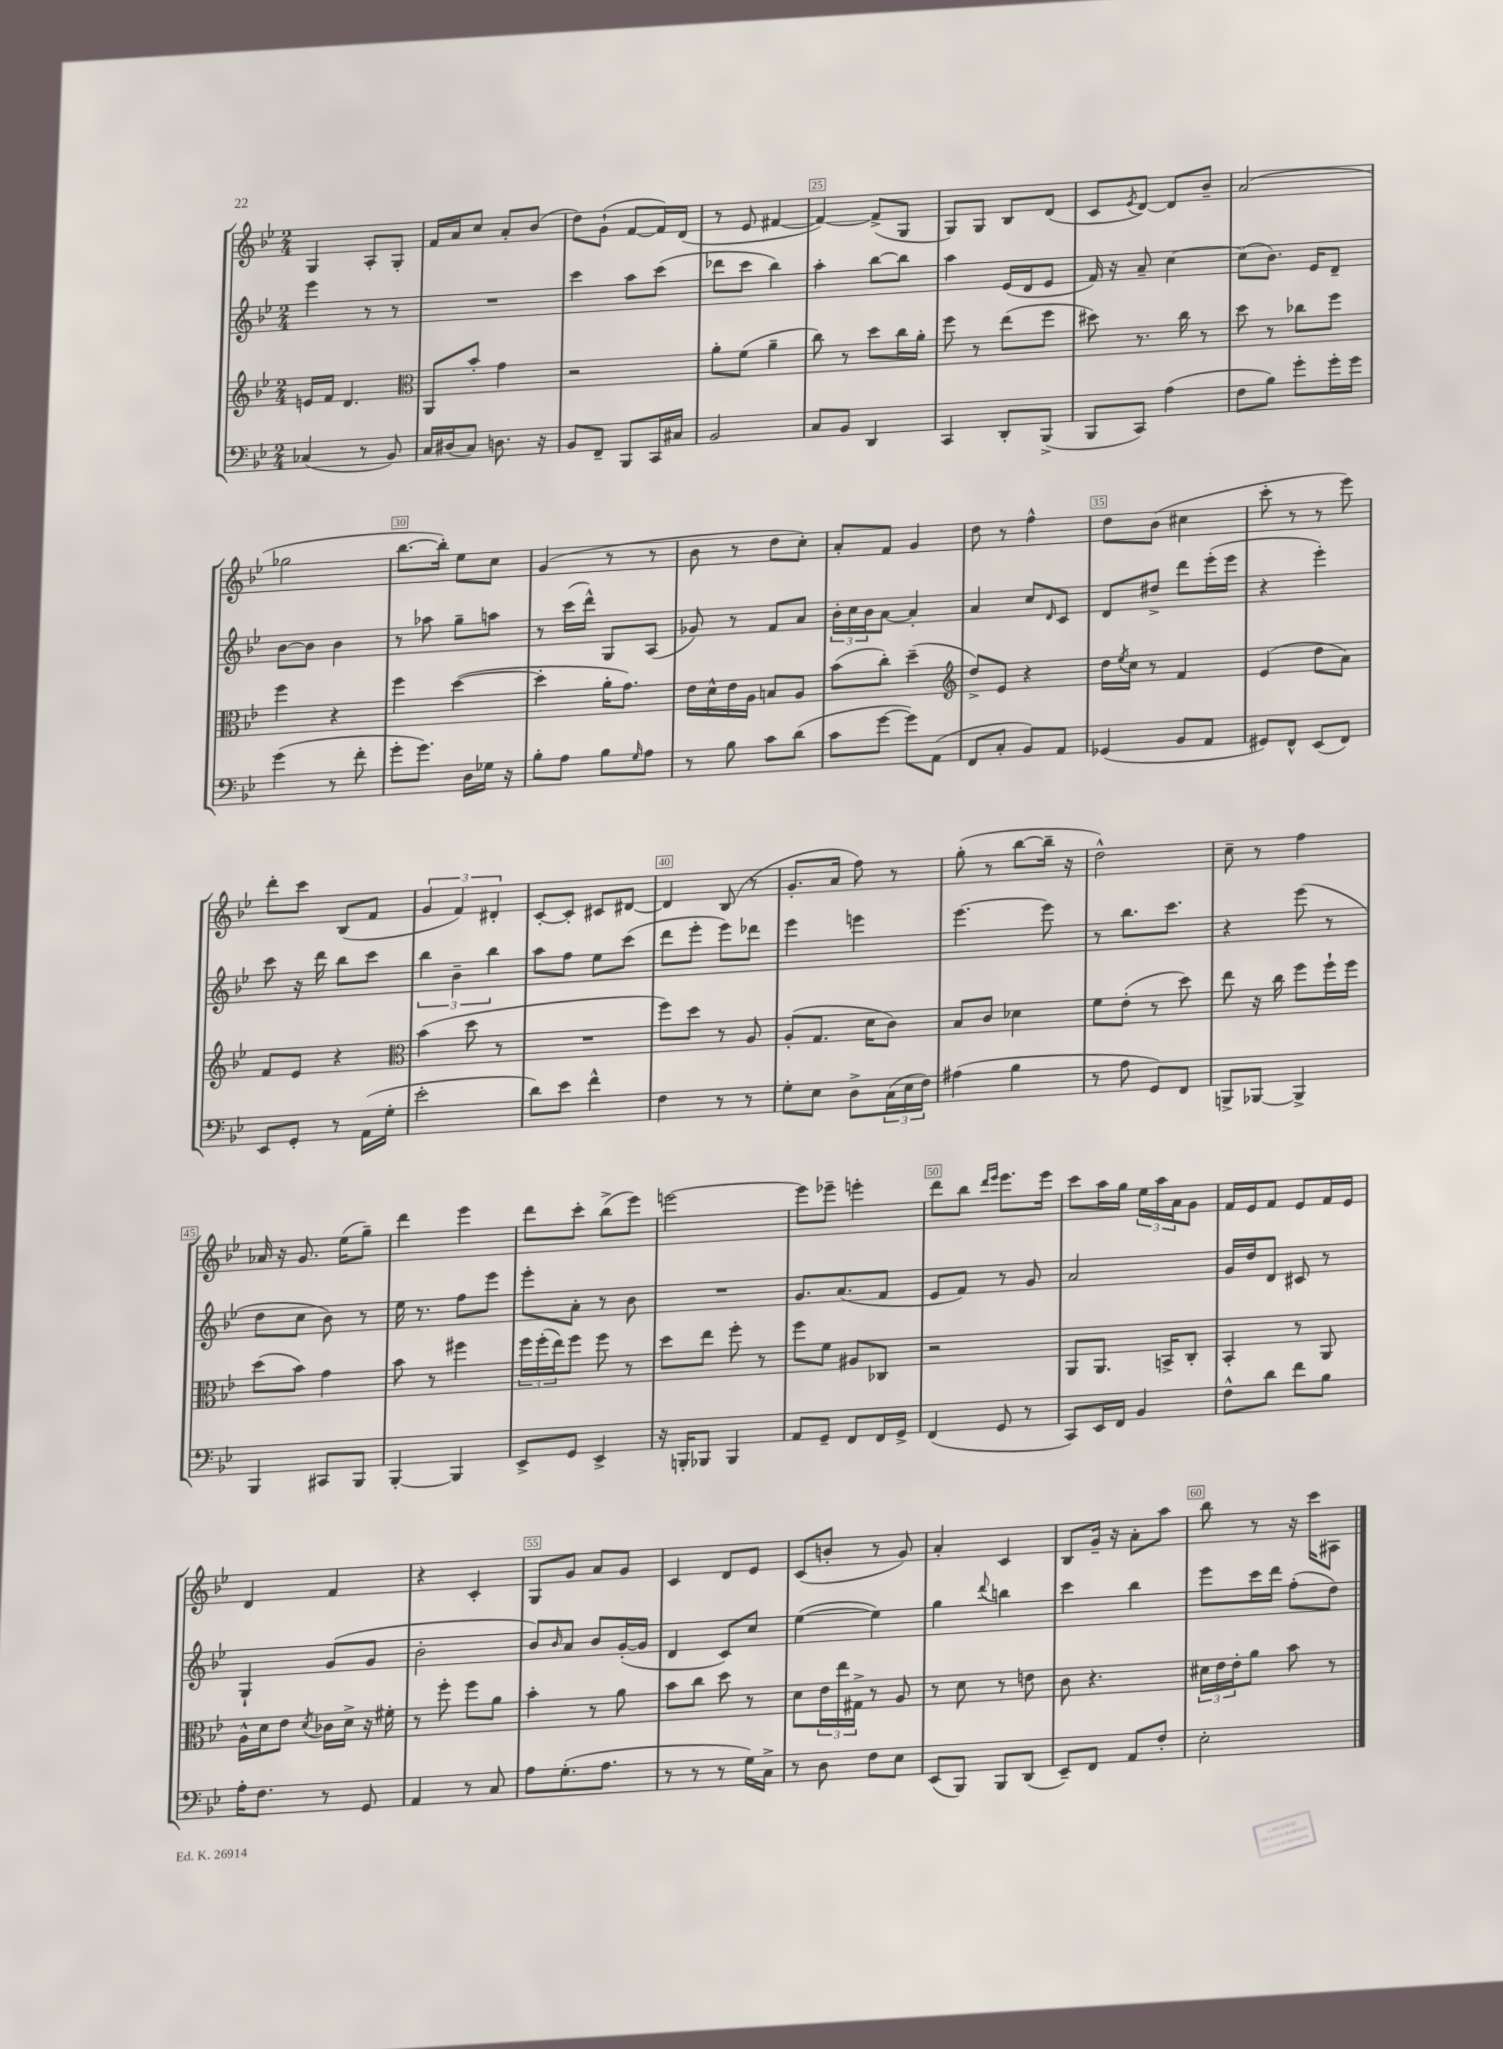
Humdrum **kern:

**kern	**kern	**kern	**kern
*staff4	*staff3	*staff2	*staff1
*clefF4	*clefG2	*clefG2	*clefG2
*k[b-e-]	*k[b-e-]	*k[b-e-]	*k[b-e-]
*M2/4	*M2/4	*M2/4	*M2/4
(4C-	16e	4eee-	4G
.	16f	.	.
.	4.d	.	.
8r	.	8r	8A'
8BB-)	.	8r	8G'
=	=	=	=
*	*clefC3	*	*
16C	8AA	2r	16f
(16D#	.	.	16a
8C)	8b-'	.	8cc
8.D	4g	.	8a'
.	.	.	(8b-
16r	.	.	.
=	=	=	=
8BB-	2r	4ccc	8dd)
8FF~	.	.	(8g`
8BBB-	.	8aa	[8f
16CC	.	(8ccc	16f])
16C#	.	.	(16d
=	=	=	=
2BB-	8a'	8ddd-	8r
.	(8f	8ccc	8e-
.	4a~	4bb-)	[4f#
=	=	=	=
8C	8cc)	4aa'	4f#_)
8BB-	8r	.	.
4DD	8dd	[8bb-	(8f#^]
.	16cc	8bb-]	8G
.	16a'	.	.
=	=	=	=
4CC	8ff	4aa	8G)
.	8r	.	8G
8DD'	(8ee-	(16e-	8B-
.	.	16d	.
(8BBB-^	8ff	8e-	(8d
=	=	=	=
8BBB-	8dd#)	16f)	8c
.	.	16r	.
.	.	.	8qe-
8CC)	8.r	8a~	[8d)
(4A	.	[4cc	8d]
.	16cc	.	.
.	8r	.	8b-~
=	=	=	=
8F	8dd	(8cc]	(2a
8B-)	8r	8.b-)	.
8g'	8cc-	.	.
.	.	16e-	.
16g'	8ff	8d~	.
16g	.	.	.
=	=	=	=
(4g	4ff	[8b-	2gg-
.	.	8b-]	.
8r	4r	4b-	.
8f'	.	.	.
=	=	=	=
8g'	4ff	8r	[8.bb-
8.g)	.	8aa-	.
.	.	.	16bb-'])
.	([4dd	8gg~	8ee-
16D	.	.	.
16G-	.	8aa	8cc
16r	.	.	.
=	=	=	=
8B-'	4dd']	8r	(4g
8A	.	(16ccc	.
.	.	16ddd^^)	.
8B-	16a'	8G	8r
.	8.g)	.	.
16qqG	.	.	.
8A	.	(8A	8r
=	=	=	=
8r	16e-	8g-)	8b-
.	16d^^	.	.
8B-	16e-	8r	8r
.	16A	.	.
8c	8B	8f	8dd
(8d	8A	8a	8cc')
=	=	=	=
8c	(8b-	24b-'	8a'
.	.	24cc	.
.	.	24b-	.
[8g	8cc')	[8a	8f
8g])	(4dd~	4a']	4g
(8AA	.	.	.
=	=	=	=
*	*clefG2	*	*
8FF	8dd^)	4a	8dd
8C'	8e-	.	8r
8BB-)	4r	8cc	4ff^^
.	.	16qqd	.
8AA	.	8c	.
=	=	=	=
(4GG-	16dd	8d	8dd
.	8qee-	.	.
.	16cc	.	.
.	8r	8dd#^	(8b-
8BB-	4f	8ddd	4cc#
8AA	.	(16eee-'	.
.	.	16eee-	.
=	=	=	=
8GG#)	(4e-	4r	8ccc'
8FF^^	.	.	8r
(8EE-	8dd	4eee-')	8r
8FF)	8a)	.	8eee-)
=	=	=	=
8EE-	8f	8ccc	8ddd'
8GG'	8e-	16r	8ccc
.	.	16ddd	.
8r	4r	8bb-	(8B-
(16AA	.	8ccc	8f
16G'	.	.	.
=	=	=	=
*	*clefC3	*	*
2e-'	(4b-	6bb-	6g
.	.	6b-~	6f)
.	8dd	.	.
.	.	6bb-	6d#'
.	8r	.	.
=	=	=	=
8d)	2r	8aa	[8c'
8e-	.	8ff	8c']
4f^^	.	8ee-	8c#
.	.	(8ccc	[8d#
=	=	=	=
4F	8ff)	8ddd	4d#]
.	8dd	8eee-'	.
8r	8r	8eee-)	(8B-
8r	8A	8ddd-	8r
=	=	=	=
8G'	(8A'	4eee-	8.g'
8E-	8.G	.	.
.	.	.	16a
8D^	.	4eee	8ff)
.	16d	.	.
(24C	8c)	.	8r
24E-	.	.	.
24F)	.	.	.
=	=	=	=
(4A#	8B-	[4.eee-	(8gg'
.	8c	.	8r
4B-	4d-	.	[8bb-
.	.	8eee-]	16bb-~]
.	.	.	16r
=	=	=	=
8r	8f	8r	2dd^^)
8A	(8e-'	8.bb-	.
8GG)	8r	.	.
.	.	8.ccc	.
8FF	8dd)	.	.
=	=	=	=
8BBB^	8ee-	4r	8cc~
[8BBB-	16r	.	8r
.	16cc	.	.
4BBB-^]	8ff	(8eee-	4ff
.	16ff`	8r	.
.	16ff	.	.
=	=	=	=
4BBB-	(8dd	8dd	16a-
.	.	.	16r
.	8b-)	8cc	8.g
8CC#	4g	8b-)	.
.	.	.	(16ee-
8BBB-	.	8r	8gg~)
=	=	=	=
[4BBB-'	8b-	16ee-	4ddd
.	.	8.r	.
.	8r	.	.
4BBB-]	4ff#	8ff	4eee-
.	.	8eee-	.
=	=	=	=
8EE-^	24ff	8eee-'	8ddd
.	(24ff'	.	.
.	24ee-)	.	.
8GG	8ff	8a'	8ccc'
4EE-^	8ff	8r	(8bb-^
.	8r	8b-	8eee-)
=	=	=	=
16r	8dd	2r	[2eee
16BBB'	.	.	.
8BBB-	8ee-	.	.
4BBB-	8ff'	.	.
.	8r	.	.
=	=	=	=
8AA	8ff	8.g	8eee]
8GG~	8f	.	8eee-~
.	.	(8.a	.
8FF	8A#	.	4eee'
16FF	8C-	8f	.
16GG^	.	.	.
=	=	=	=
(4FF	2r	8e-	8ddd
.	.	8f)	8bb-
.	.	.	16qqddd
.	.	.	16qqeee-
8GG	.	8r	8.eee-
8r	.	8g	.
.	.	.	16eee-
=	=	=	=
8CC)	8AA	2a	8ccc
16EE-	8.AA	.	16aa
16FF	.	.	16gg
4BB-	.	.	24ee-
.	.	.	24aa
.	16BB^	.	.
.	.	.	24a
.	8C'	.	8g
=	=	=	=
8F^^	4BB-'	16g	16f
.	.	16dd	16e-
8d	.	8d	8f
8f	8r	8c#	8e-
8B-	8AA	8r	16f
.	.	.	16e-
=	=	=	=
16A'	16A^^	4G`	4d
8.F	16d	.	.
.	8e-	.	.
.	8qd	.	.
8r	16c-	(8g	4f
.	16d^	.	.
8GG	16r	8g	.
.	16f#'	.	.
=	=	=	=
4AA	8r	2b-'	4r
.	8ff'	.	.
8r	8ff	.	4c'
8C	8a	.	.
=	=	=	=
8A	4b-'	8b-)	8G
.	.	16qqb-	.
(8.G'	.	8a	8g
.	8r	8b-	8a
8.A	.	.	.
.	8a	([16g'	8g
.	.	16g]	.
=	=	=	=
8r	8b-	4d	4c
8r	8cc	.	.
8r	8dd	8c)	8d
16G)	8r	8cc	8e-
16C^	.	.	.
=	=	=	=
8r	8d	([4ee-	(8c
8D	24e-	.	8b'
.	24ee-	.	.
.	24G#^	.	.
8F	8r	4ee-])	8r
8E-	8A	.	8g)
=	=	=	=
(8EE-	8r	4gg	4a'
8BBB-)	8d	.	.
.	.	8qqddd	.
8BBB-	8r	4bb	4c
(8DD	8e	.	.
=	=	=	=
8EE-~)	8c	4ccc	8B-
8FF	4.r	.	16g~
.	.	.	16r
8AA	.	4bb-	8a'
8F'	.	.	8aa
=	=	=	=
2E-'	24d#	8eee-	8bb-
.	24e-	.	.
.	24e-'	.	.
.	8a	16ccc	8r
.	.	16ddd	.
.	8b-	(8ff'	16r
.	.	.	16ccc
.	8r	8dd)	8A#
==	==	==	==
*-	*-	*-	*-
